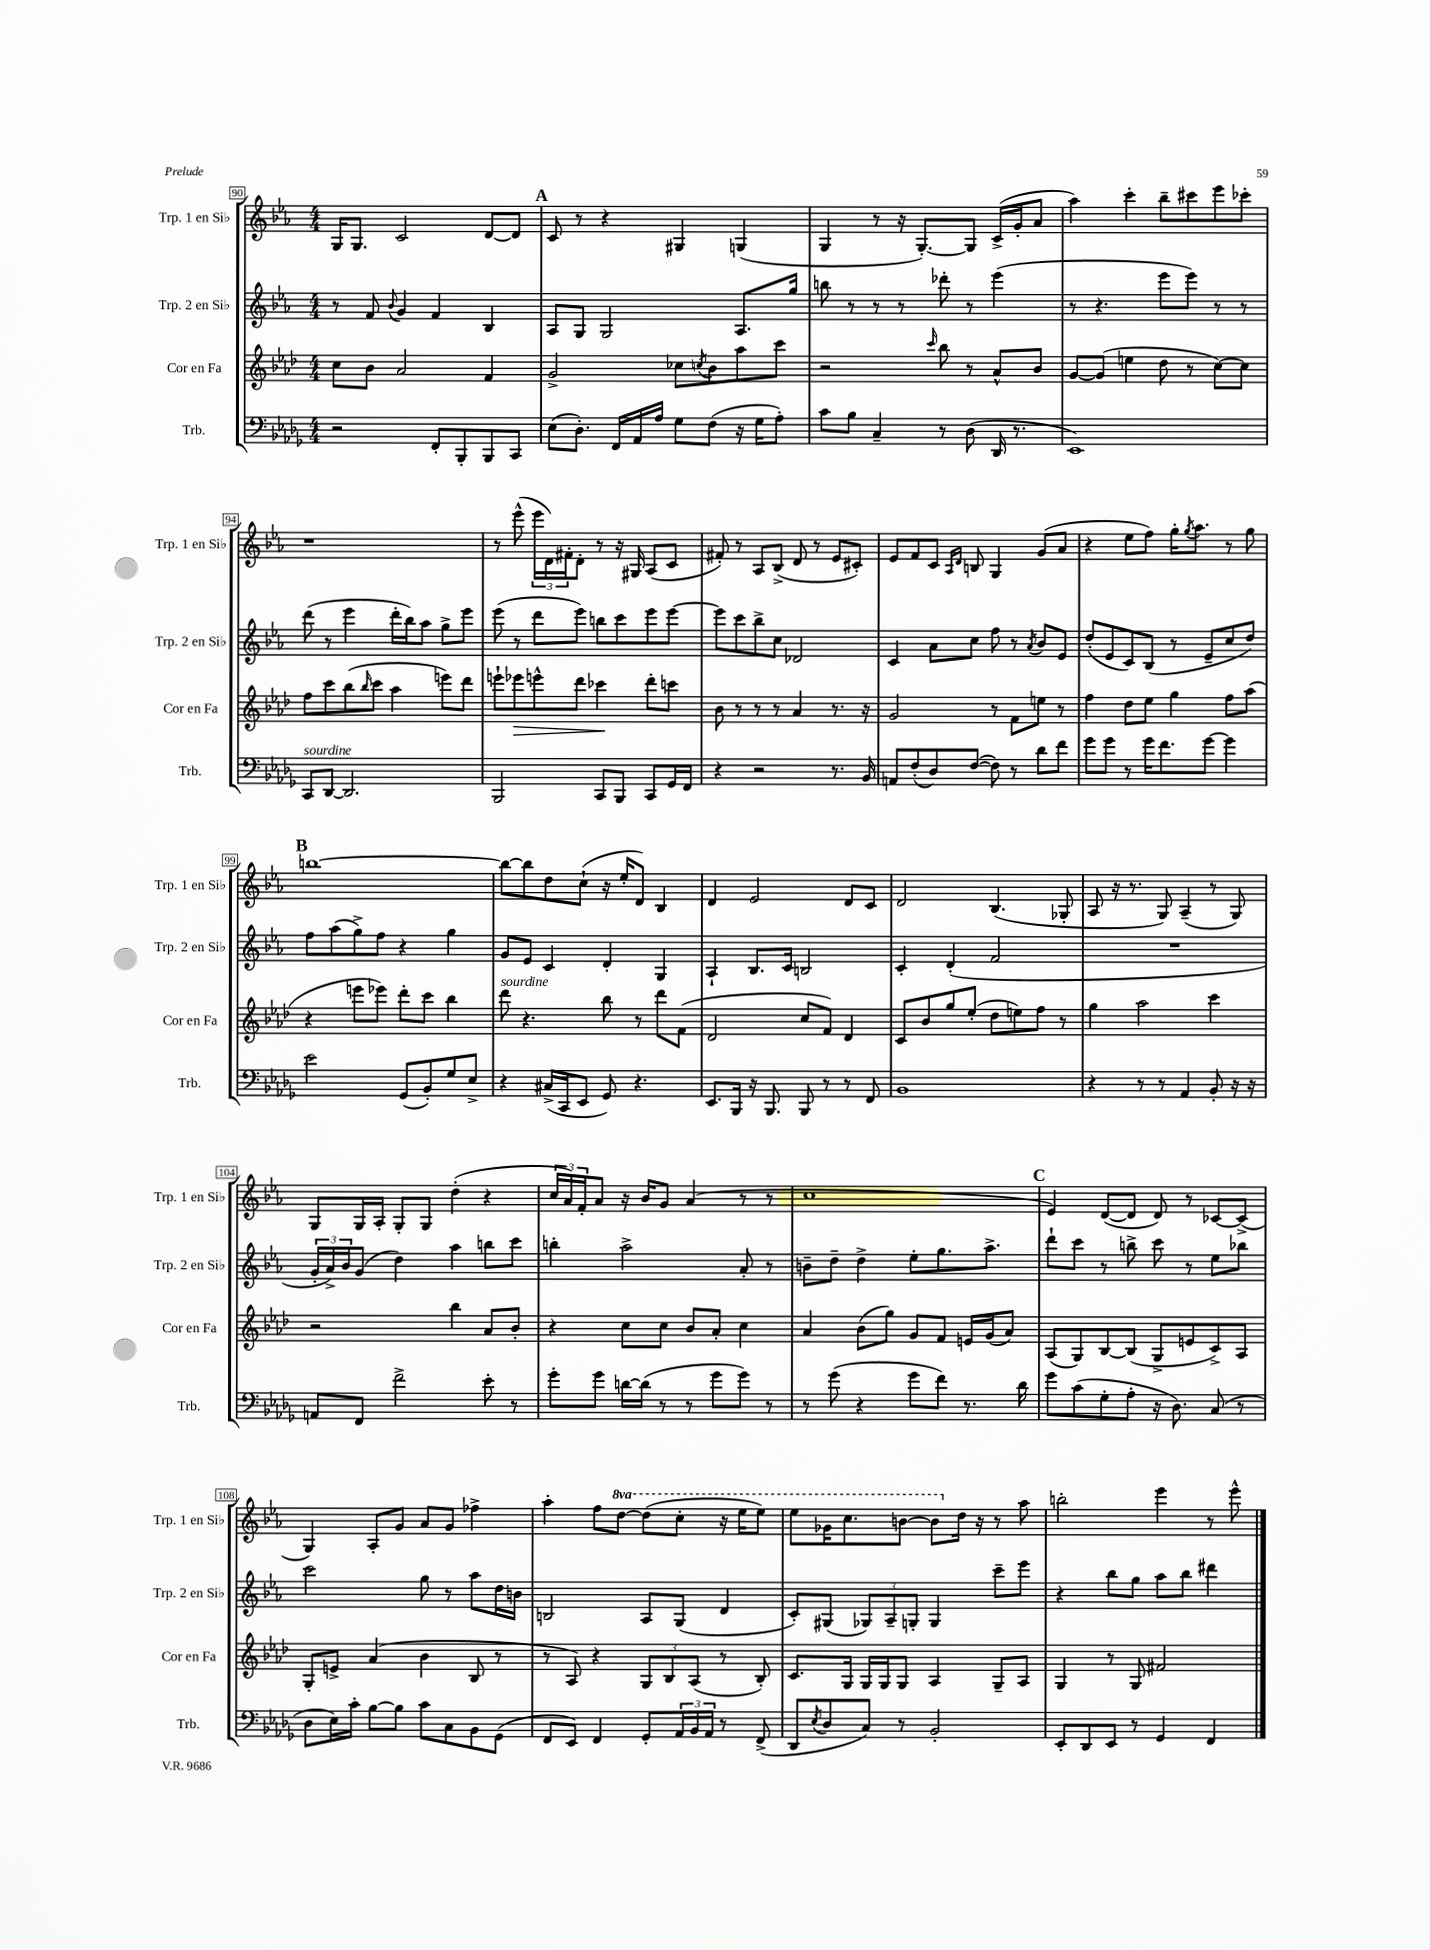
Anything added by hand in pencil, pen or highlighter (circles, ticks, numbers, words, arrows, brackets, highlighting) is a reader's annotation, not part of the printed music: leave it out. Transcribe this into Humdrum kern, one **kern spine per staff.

**kern	**kern	**kern	**kern
*staff4	*staff3	*staff2	*staff1
*clefF4	*clefG2	*clefG2	*clefG2
*k[b-e-a-d-g-]	*k[b-e-a-d-]	*k[b-e-a-]	*k[b-e-a-]
*M4/4	*M4/4	*M4/4	*M4/4
2r	8cc	8r	16G
.	.	.	8.G
.	8b-	8f	.
.	.	8qqb-	.
.	2a-	4g	2c
8FF'	.	4f	.
8BBB-'	.	.	.
8BBB-	4f	4B-	[8d
8CC	.	.	8d]
=	=	=	=
(8E-	2g^	8A-	8c
8.D-')	.	8G	8r
.	.	2G	4r
16FF	.	.	.
16AA-	.	.	.
16A-	.	.	.
8G-	8cc-	.	4G#
.	8qcc	.	.
(8F	8b-	.	.
16r	8aa-	8.A-	(4G
16G-	.	.	.
8A-')	8ccc	.	.
.	.	16gg	.
=	=	=	=
8c	2r	8bb	4G
8B-	.	8r	.
4C~	.	8r	8r
.	.	8r	16r
.	.	.	[8.G')
.	16qqccc	.	.
8r	8bb-	8ddd-'	.
(8D-	8r	8r	8G]
16DD-	8a-^^	(4eee-	(16c^
8.r	.	.	16g'
.	8b-	.	8a-
=	=	=	=
1EE-)	[8g	8r	4aa-)
.	(8g]	4.r	.
.	4ee	.	4ccc'
.	8dd-	8eee-	8bb-~
.	8r	8eee-)	8ccc#
.	[8cc)	8r	8eee-
.	8cc]	8r	8ccc-'
=	=	=	=
8CC	8ff	(8ddd	1r
[8DD-	8ccc	8r	.
2.DD-]	(8bb-	4eee-	.
.	16qqbb-	.	.
.	8ccc	.	.
.	4aa-	16ddd'	.
.	.	16bb-)	.
.	.	8aa-	.
.	8eee)	8gg^	.
.	8ddd-	8eee-	.
=	=	=	=
2BBB-	8eee`	(8eee-	8r
.	8eee-	8r	(8eee-^^
.	8eee^^	8ddd	24eee-
.	.	.	24d)
.	.	.	24f#'
.	8ddd-	8eee-)	8d'
8CC	4ccc-	8bb	8r
8BBB-	.	8ccc	16r
.	.	.	16G#
8CC	8ddd-'	8eee-	(8A-
16GG-	8ccc	[8eee-	8c
16FF	.	.	.
=	=	=	=
4r	8b-	8eee-]	8f#')
.	8r	8ccc	8r
2r	8r	8bb-^	8A-
.	8r	8cc	(8B-^
.	4a-	2d-	8d
.	.	.	8r
8.r	8.r	.	8e-
.	.	.	8c#')
16BB-	16r	.	.
=	=	=	=
8AA	2g	4c	8e-
(8F'	.	.	8f
8D-)	.	8a-	8c
.	.	.	16qqA-
.	.	.	16qqd
([8F	.	8cc	8B
8F])	8r	8ff	4G
8r	8f	8r	.
.	.	8qa-	.
8d-	8ee	8b-	(8g
8f	8r	8e-	8a-
=	=	=	=
8g-	4ff	(8dd'	4r
8g-	.	8e-	.
8r	8dd-	8c)	8ee-
16g-	8ee-	(8B-	8ff)
8.f	.	.	.
.	4gg	8r	16gg'
.	.	.	8qgg
.	.	.	8.aa-
[8g-	.	8e-~	.
4g-]	8ff	8cc	8r
.	(8aa-	8dd)	8gg
=	=	=	=
2e-	4r	8ff	[1bb
.	.	(8aa-	.
.	8eee	8gg^)	.
.	8eee-)	8ff	.
(8GG-	8ddd-'	4r	.
8BB-')	8ccc	.	.
8G-	4bb-	4gg	.
8E-^	.	.	.
=	=	=	=
4r	8ddd-	8g	8bb_
.	4.r	8e-	8bb]
(16C#^	.	4c	8dd
16CC	.	.	.
8EE-	.	.	(8cc`
8GG-)	8bb-	4d'	16r
.	.	.	16ee-'
4.r	8r	.	8d)
.	8ddd-	4G	4B-
.	(8f	.	.
=	=	=	=
8.EE-	2d-	4A-`	4d
16BBB-	.	.	.
16r	.	8.B-	2e-
8.BBB-	.	.	.
.	.	16c	.
8BBB-	8cc	2B	.
8r	8f)	.	.
8r	4d-	.	8d
8FF	.	.	8c
=	=	=	=
1BB-	8c	4c'	2d
.	8b-	.	.
.	8gg	(4d'	.
.	(8ee-'	.	.
.	8dd-	2f	(4.B-
.	8ee)	.	.
.	8ff	.	.
.	8r	.	8G-'
=	=	=	=
4r	4gg	1r	8A-
.	.	.	16r
.	.	.	8.r
8r	2aa-	.	.
8r	.	.	8G)
4AA-	.	.	(4A-~
8BB-'	4ccc	.	8r
16r	.	.	8G)
16r	.	.	.
=	=	=	=
8AA	2r	24g'	8G
.	.	24a-^)	.
.	.	24b-	.
8FF	.	(8g	16G
.	.	.	16A-'
2f^	.	4dd)	8G'
.	.	.	8G
.	4bb-	4aa-	(4dd'
8e-'	8a-	8bb	4r
8r	8b-'	8ccc	.
=	=	=	=
8g-'	4r	4bb'	24cc
.	.	.	24a-)
.	.	.	24f'
8g-	.	.	8a-
[16d	8cc	2aa-^	16r
(16d]	.	.	16b-
8r	8cc	.	8g
8r	8b-	.	(4a-
8g-	8a-'	.	.
8g-)	4cc	8a-'	8r
8r	.	8r	8r
=	=	=	=
8r	4a-	8b~	1cc
(8g-	.	8dd~	.
4r	(8b-	4dd^	.
.	8gg)	.	.
8g-	8g	8ee-'	.
8f)	8f	8.gg	.
8.r	16e	.	.
.	(16g	8.aa-^	.
.	8a-)	.	.
16d-	.	.	.
=	=	=	=
8g-	(8A-	8ddd`	4e-)
(8c	8G)	8ccc	.
8G-'	[8B-	8r	([8d
8A-'	(8B-]	8bb^	8d]
16r	8G^	8ccc	8d)
8.D-)	.	.	.
.	8e	8r	8r
(8C	8c^)	8ee-	[8c-
8r	8A-	8bb-	(8c-^]
=	=	=	=
8D-	8G'	2ccc	4G)
16E-)	8e^	.	.
16c'	.	.	.
[8B-	(4a-	.	8A-'
8B-]	.	.	8g
8c	4b-	8gg	8a-
8C	.	8r	8g
8BB-	8B-	8aa-	4ff-^
(8GG-	8r	16dd	.
.	.	16b	.
=	=	=	=
8FF	8r	2B	4aa-'
8EE-)	8A-)	.	.
4FF	4r	.	8ff
.	.	.	[8ddd
8GG-'	12G	8A-	(8ddd]
.	12B-	.	.
24AA-	.	(8G	8ccc'
24BB-	(12A-	.	.
24AA-	.	.	.
8r	8r	4d	16r
.	.	.	16eee-
(8FF^	8B-')	.	8eee-)
=	=	=	=
8DD-	8.c	8c')	8eee-
8qE-	.	.	.
8D-	.	(8G#	16gg-
.	16G	.	8.ccc
8C)	16G	12G-)	.
.	16G	.	.
.	.	12A-~	.
8r	8G	.	[8bb
.	.	12G'	.
2BB-'	4A-	4G	8bb]
.	.	.	16dd
.	.	.	16r
.	8G~	8ccc~	8r
.	8A-	8eee-	8aa-
=	=	=	=
8EE-'	4G	4r	2bb'
8DD-	.	.	.
8EE-	8r	8bb-	.
8r	8G	8gg	.
4GG-	2f#	8aa-	4eee-
.	.	8bb-	.
4FF	.	4ddd#	8r
.	.	.	8eee-^^
==	==	==	==
*-	*-	*-	*-
